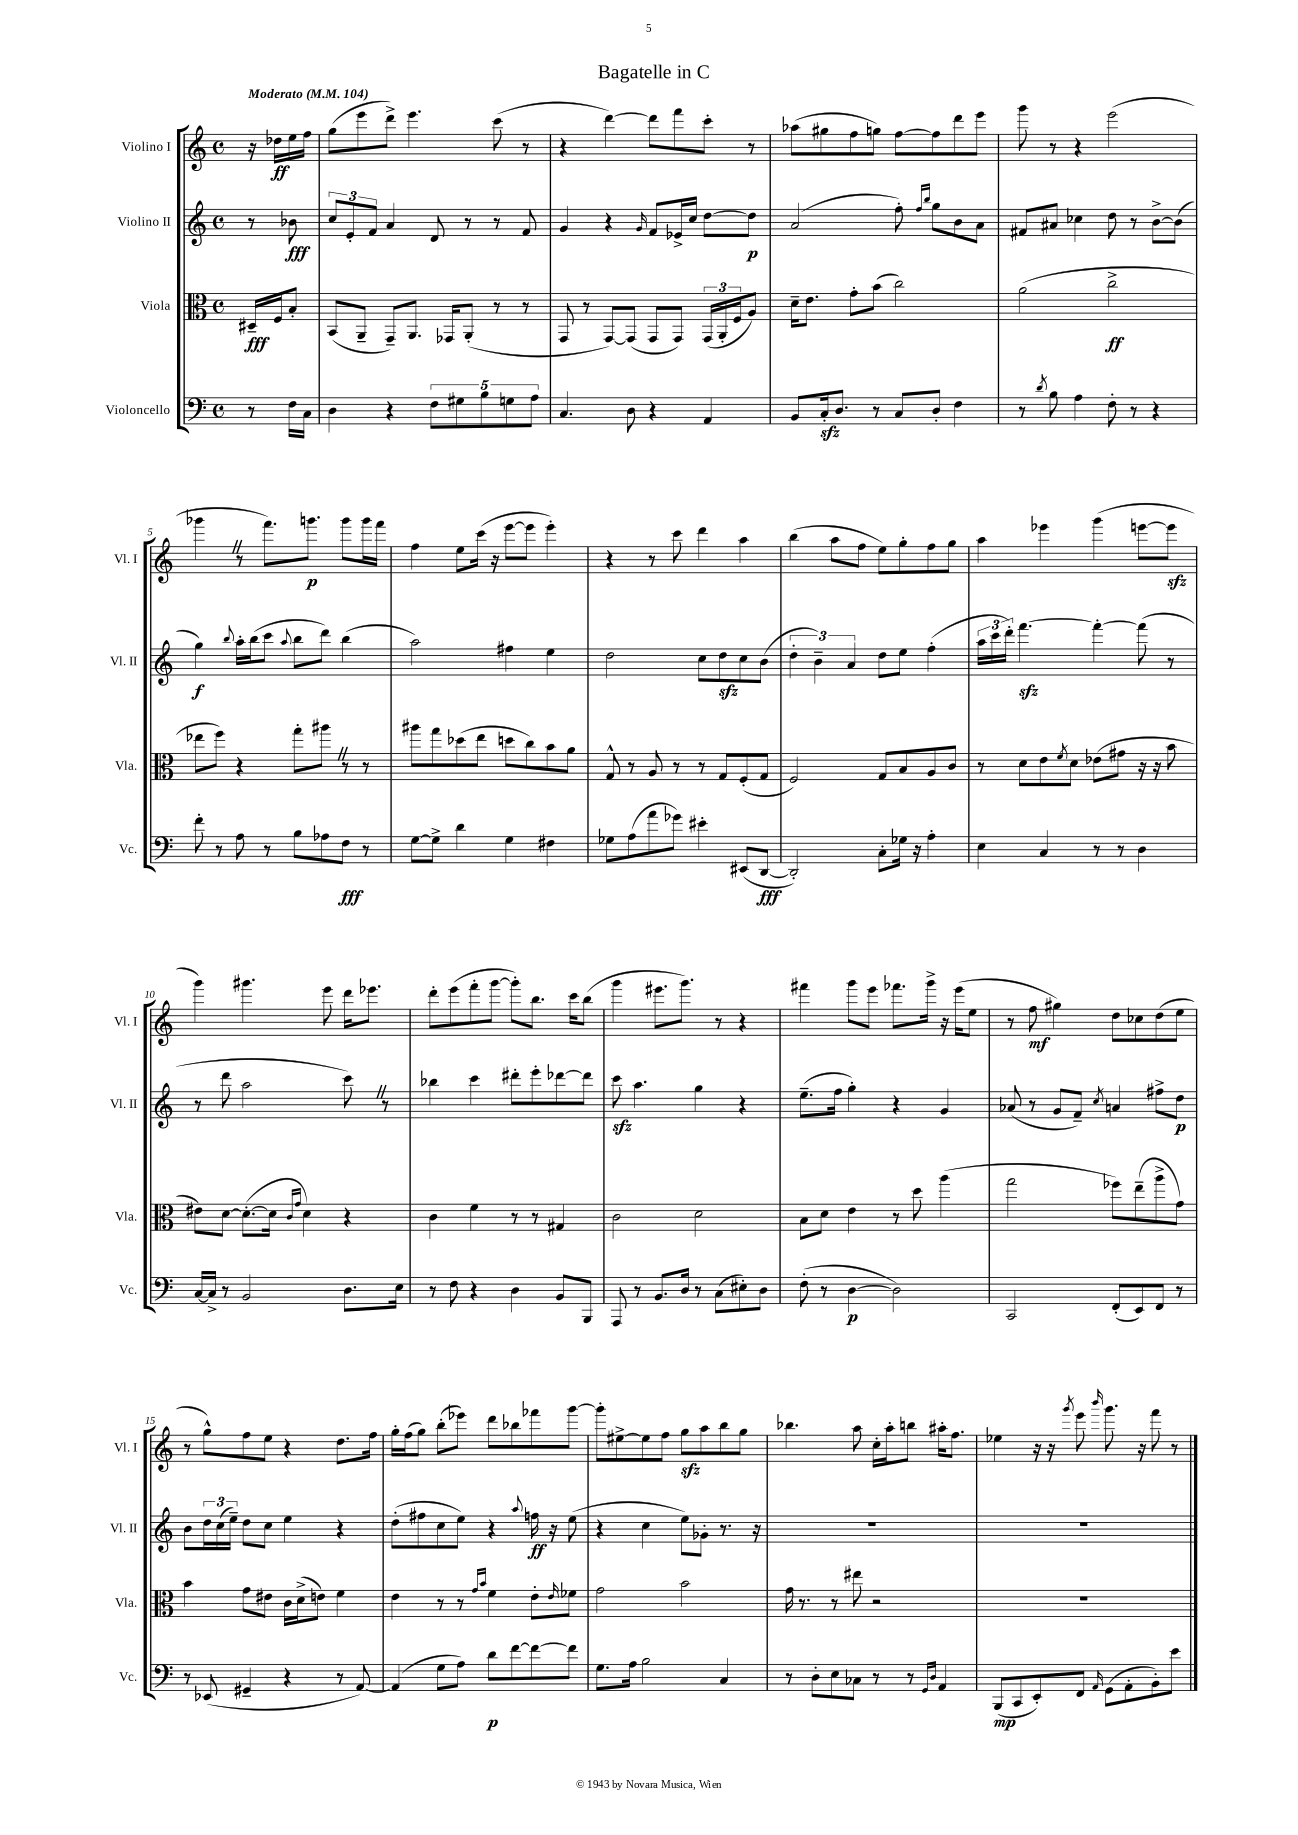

**kern	**kern	**kern	**kern
*staff4	*staff3	*staff2	*staff1
*clefF4	*clefC3	*clefG2	*clefG2
*k[]	*k[]	*k[]	*k[]
*M4/4	*M4/4	*M4/4	*M4/4
*met(c)	*met(c)	*met(c)	*met(c)
*MM104	*MM104	*MM104	*MM104
8r	16D#~	8r	16r
.	16F	.	16dd-
16F	8B'	8b-	16ee
16C	.	.	16ff
=	=	=	=
4D	(8BB	12cc	(8gg
.	.	12e'	.
.	8AA~	.	8eee
.	.	12f	.
4r	8GG~)	4a	8ddd^)
.	8.AA	.	4.eee
10F	.	8d	.
.	16GG-	.	.
10G#	.	.	.
.	(8AA'	8r	.
10B	.	.	.
.	8r	8r	(8ccc
10G	.	.	.
.	8r	8f	8r
10A	.	.	.
=	=	=	=
4.C	8GG	4g	4r
.	8r	.	.
.	[8GG)	4r	[4ddd)
8D	(8GG]	.	.
.	.	16qqg	.
4r	8GG	8f	8ddd]
.	8GG)	16e-^	8fff
.	.	16cc	.
4AA	(24GG	[8dd	8ccc'
.	24AA'	.	.
.	24F	.	.
.	8A)	8dd]	8r
=	=	=	=
8BB	16d~	(2a	(8aa-
.	8.e	.	.
16C'	.	.	8gg#
8.D	.	.	.
.	8g'	.	8ff
8r	(8b	.	8gg)
8C	2cc)	8ff')	[8ff
.	.	16qqff	.
.	.	16qqbb	.
8D'	.	8gg	8ff]
4F	.	8b	8ddd
.	.	8a	8eee
=	=	=	=
8r	(2a	8f#	8ggg
8qd	.	.	.
8B	.	8a#	8r
4A	.	4cc-	4r
8F'	2cc^	8dd	(2eee
8r	.	8r	.
4r	.	[8b^	.
.	.	(8b]	.
=	=	=	=
8f'	8ee-	4gg)	4ggg-
8r	8ff)	.	.
.	.	8qqbb	.
8A	4r	16aa'	8r
.	.	(16bb	.
8r	.	8ccc	8.fff)
.	.	8qqaa	.
8B	8gg'	8bb	.
.	.	.	8.ggg
8A-	8aa#	8ddd)	.
8F	8r	(4bb	8ggg
8r	8r	.	16ggg
.	.	.	16fff
=	=	=	=
[8G	8aa#	2aa)	4ff
8G^]	8gg	.	.
4d	(8dd-	.	8ee
.	8ee	.	(16ccc
.	.	.	16r
4G	8dd	4ff#	[8eee
.	8cc)	.	8eee]
4F#	8b	4ee	4eee')
.	8a	.	.
=	=	=	=
8G-	8G^^	2dd	4r
(8A	8r	.	.
8a	8A	.	8r
8g-)	8r	.	8ccc
4e#'	8r	8cc	4ddd
.	8G	8dd	.
(8EE#	(8F'	8cc	4aa
[8DD	8G	(8b	.
=	=	=	=
2DD'])	2F)	6dd'	(4bb
.	.	6b~)	.
.	.	.	8aa
.	.	6a	.
.	.	.	8ff
8C'	8G	8dd	8ee)
16G-	8B	8ee	8gg'
16r	.	.	.
4A'	8A	(4ff'	8ff
.	8c	.	8gg
=	=	=	=
4E	8r	24aa	4aa
.	.	24ccc	.
.	.	24ddd')	.
.	8d	[4.fff	.
4C	8e	.	4eee-
.	8qf	.	.
.	8d	.	.
8r	(8e-	4fff'_	(4ggg
8r	8g#	.	.
4D	16r	(8fff]	[8eee
.	16r	.	.
.	8b	8r	8eee]
=	=	=	=
[16C	8e#)	8r	4ggg)
16C^]	.	.	.
8r	[8d	8ddd	.
2BB	(8.d'_	2aa	4.ggg#
.	16d]	.	.
.	16qqc	.	.
.	16qqg	.	.
.	4d)	.	.
.	.	.	8eee
8.D	4r	8ccc)	16ddd
.	.	.	8.eee-
.	.	8r	.
16E	.	.	.
=	=	=	=
8r	4c	4bb-	8ddd'
8F	.	.	(8eee
4r	4f	4ccc	8fff'
.	.	.	[8ggg
4D	8r	8ddd#'	8ggg'])
.	8r	8eee'	8.bb
8BB	4G#	[8ddd-	.
.	.	.	16ccc
8BBB	.	8ddd-]	(8bb
=	=	=	=
8AAA	2c	8ccc	4ggg
8r	.	4.aa	.
8.BB	.	.	8.eee#
16D	.	.	8.ggg)
8r	2d	4gg	.
(8C	.	.	8r
8E#')	.	4r	4r
8D	.	.	.
=	=	=	=
(8F'	8B	(8.ee~	4fff#
8r	8d	.	.
.	.	16ff	.
[4D	4e	4gg')	8ggg
.	.	.	8eee
2D])	8r	4r	8.fff-
.	8dd	.	.
.	.	.	16ggg^
.	(4aa	4g	16r
.	.	.	(16eee
.	.	.	8ee
=	=	=	=
2CC	2gg	(8a-	8r
.	.	8r	8ff
.	.	8g	4gg#)
.	.	8f~)	.
.	.	8qcc	.
(8FF'	8ff-)	4a	8dd
8EE)	(8ee~	.	8cc-
8FF	8aa^	8ff#^	(8dd
8r	8g)	8dd	8ee
=	=	=	=
8r	4b	8b	8r
(8EE-	.	24dd	8gg^^)
.	.	(24cc	.
.	.	24ee~)	.
4GG#~	8g	8dd	8ff
.	8e#	8cc	8ee
4r	16c	4ee	4r
.	(16d^	.	.
.	8e)	.	.
8r	4f	4r	8.dd
[8AA)	.	.	.
.	.	.	16ff
=	=	=	=
(4AA]	4e	(8dd'	16gg'
.	.	.	(16ff
.	.	8ff#	8gg)
8G	8r	8cc	(8bb'
8A)	8r	8ee)	8eee-)
.	16qqg	.	.
.	16qqb	.	.
8d	4f	4r	8ddd
[8f	.	.	8bb-
.	.	8qqaa	.
8f_	8e'	16ff	8fff-
.	.	16r	.
.	16qqe	.	.
8f]	8f-	(8ee	[8ggg
=	=	=	=
8.G	2g	4r	8ggg']
.	.	.	[8ee#^
16A	.	.	.
2B	.	4cc	8ee#]
.	.	.	8ff
.	2b	8ee)	8gg
.	.	8g-'	8aa
4C	.	8.r	8bb
.	.	.	8gg
.	.	16r	.
=	=	=	=
8r	16g	1r	4.bb-
.	8.r	.	.
8D'	.	.	.
8E	8r	.	.
8C-	8ee#	.	8aa
8r	2r	.	16cc'
.	.	.	16aa'
8r	.	.	8bb
16qqGG	.	.	.
16qqD	.	.	.
4AA	.	.	16aa#'
.	.	.	8.ff
=	=	=	=
(8BBB	1r	1r	4ee-
8CC	.	.	.
8EE')	.	.	16r
.	.	.	16r
.	.	.	8qggg
8FF	.	.	8eee
16qqAA	.	.	16qqbbb
(8GG	.	.	8.ggg
8AA'	.	.	.
.	.	.	16r
8BB')	.	.	8fff
8e	.	.	8r
==	==	==	==
*-	*-	*-	*-
